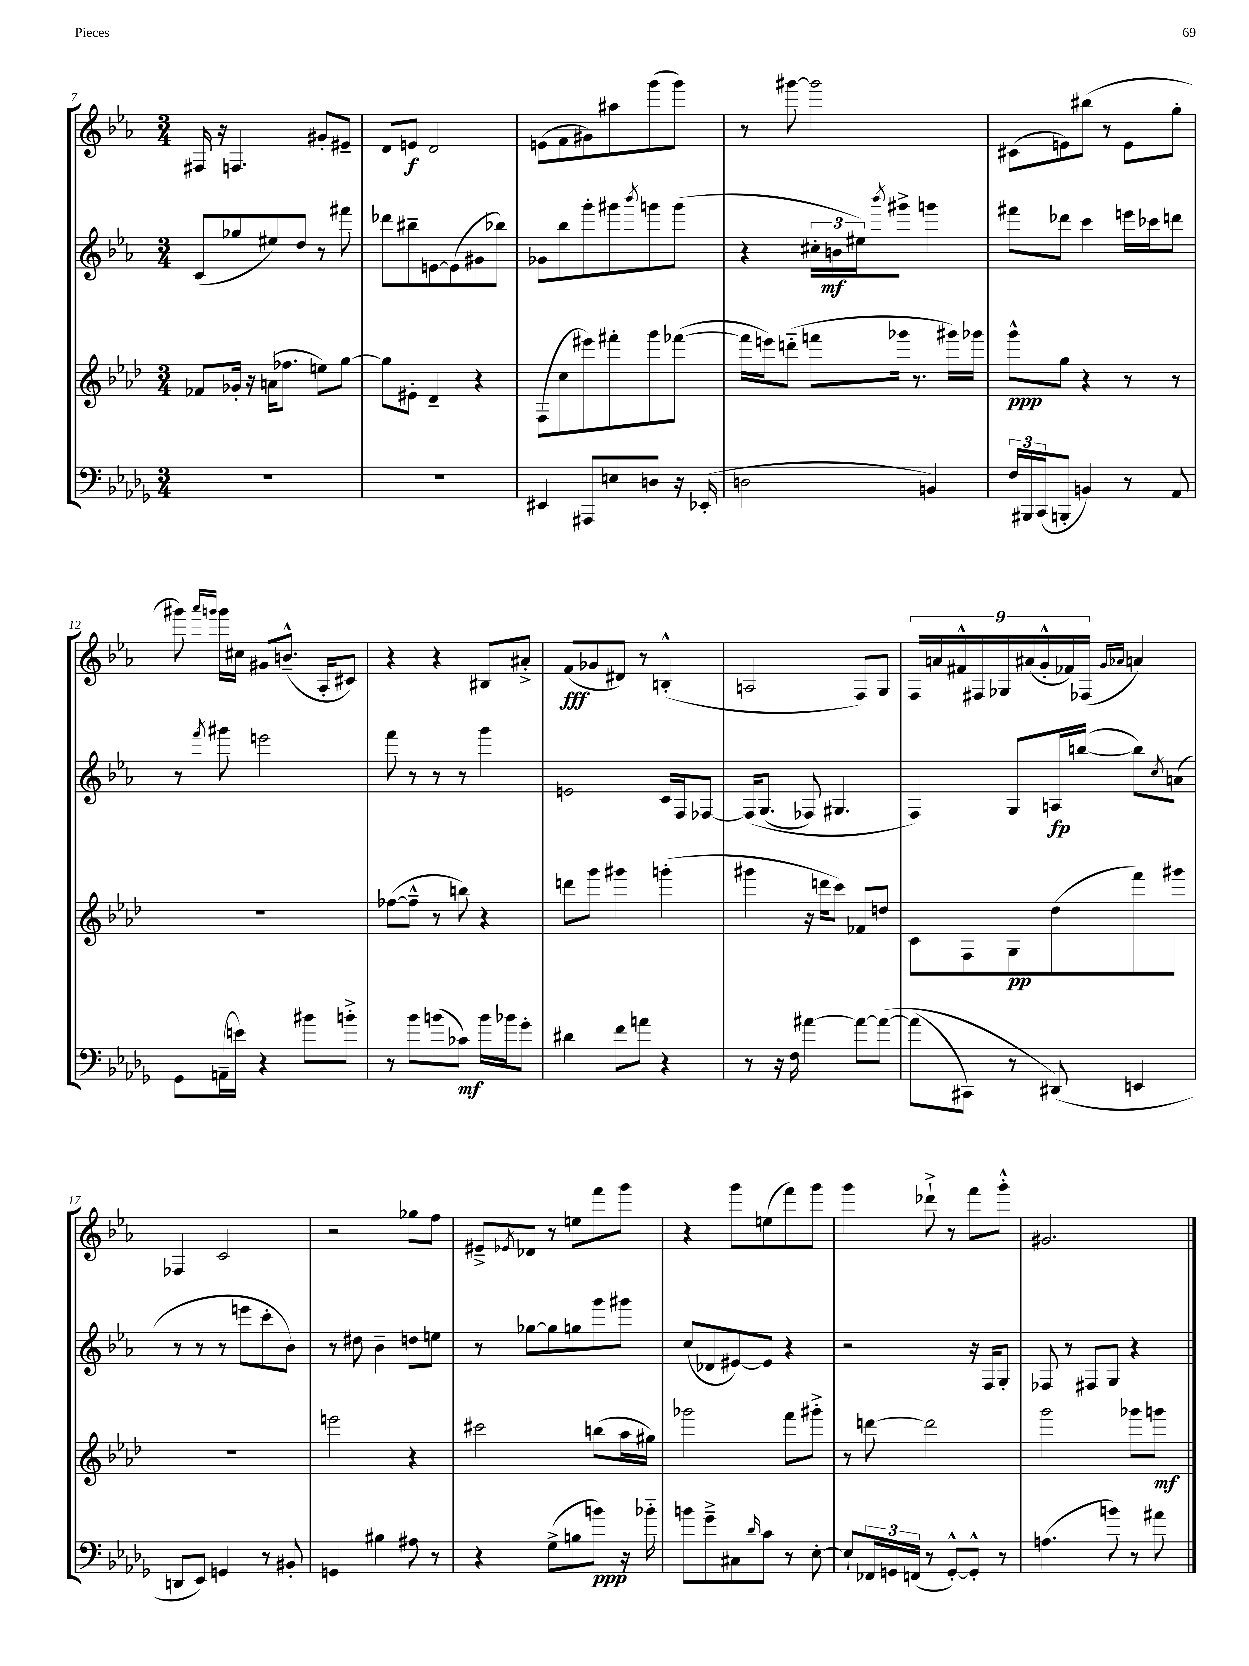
<<
\new StaffGroup <<
\new Staff = "s0" {
    \clef treble \key ees \major \numericTimeSignature \time 3/4
    fis16 r16 f4. gis'8-. eis'8-- |
    d'8 e'8\f d'2 |
    e'8( f'8 gis'8) ais''8 g'''8( g'''8) |
    r8 gis'''8~ gis'''2 |
    cis'8( e'8) bis''8( r8 e'8 g''8-. |
    gis'''8) \grace { aes'''16 g'''16 } g'''16 cis''16 gis'8 b'8.---^( aes16-. cis'8) |
    r4 r4 bis8 ais'8-.-> |
    f'8\fff( ges'8 dis'8) r8 b4-.-^( |
    a2 f8) g8 |
    \tuplet 9/8 { f16 a'16 fis'16-^ fis16 ges16 ais'16( g'16-.-^ fes'16) fes16( } \grace { g'16 aes'16 } a'4) |
    fes4 c'2 |
    r2 ges''8 f''8 |
    eis'8---> \acciaccatura { ees'8 } des'8 r8 e''8 f'''8 g'''8 |
    r4 g'''8 e''8( f'''8) g'''8 |
    g'''4 des'''8-!-> r8 f'''8 g'''8-.-^ |
    gis'2. \bar "|." |
}
\new Staff = "s1" {
    \clef treble \key ees \major \numericTimeSignature \time 3/4
    c'8( ges''8 eis''8) d''8 r8 fis'''8 |
    des'''8 bis''8-- e'8~ e'8( gis'8 bes''8) |
    ges'8 bes''8 g'''8-. gis'''8 \acciaccatura { bes'''8 } g'''8 g'''8( |
    r4 \tuplet 3/2 { cis''16-. b'16\mf eis''16) } \acciaccatura { bes'''8 } gis'''8-> g'''4 |
    fis'''8 des'''8 c'''4 e'''16 ces'''16 d'''8 |
    r8 \acciaccatura { f'''8 } gis'''8 e'''2 |
    f'''8 r8 r8 r8 g'''4 |
    e'2 c'16 f16 fes8~ |
    fes16\( g8.( fes8) gis4. |
    f4\) g8 a16\fp b''16~( b''8) \acciaccatura { c''8 } a'8( |
    r8 r8 r8 e'''8 c'''8-. bes'8) |
    r8 dis''8 bes'4-- d''8 e''8 |
    r8 ges''8~ ges''8 g''8 g'''8 gis'''8 |
    c''8( des'8 eis'8~) eis'8 r4 |
    r2 r16 f16 g8-. |
    fes8 r8 fis8 g8 r4 \bar "|." |
}
\new Staff = "s2" {
    \clef treble \key aes \major \numericTimeSignature \time 3/4
    fes'8 ges'16-. r16 a'16( fes''8. e''8) g''8~ |
    g''8 eis'8-. des'4-- r4 |
    f8( c''8 eis'''8) fis'''8-. g'''8 fes'''8~( |
    fes'''16 e'''16) d'''8-_( f'''8 ges'''16 r8. gis'''16) ges'''16 |
    g'''8-^\ppp g''8 r4 r8 r8 |
    R2. |
    fes''8~( fes''8---^ r8 b''8) r4 |
    d'''8 g'''8 gis'''4 g'''4-.( |
    gis'''4 r16 d'''16 c'''8) fes'8 d''8 |
    c'8 f8 g8\pp des''8( f'''8) gis'''8 |
    R2. |
    e'''2 r4 |
    cis'''2 b''8( aes''16 gis''16) |
    ges'''2 f'''8 gis'''8-.-> |
    r8 d'''8~ d'''2 |
    g'''2 ges'''8 g'''8\mf \bar "|." |
}
\new Staff = "s3" {
    \clef bass \key des \major \numericTimeSignature \time 3/4
    R2. |
    R2. |
    eis,4 ais,,8 e8 d8 r16 ees,16-.( |
    d2 b,4) |
    \tuplet 3/2 { f16 bis,,16 c,16( } b,,8-. b,4) r8 aes,8 |
    ges,8 a,16--( e'16) r4 bis'8 b'8-.-> |
    r8 bes'8 b'8( ces'8\mf) b'16 bes'16 ges'8-. |
    dis'4 f'8 a'8 r4 |
    r8 r16 f16 ais'4~ ais'8~ ais'8~\( |
    ais'8( cis,8) r8 dis,8(\) e,4 |
    d,8 ees,8) g,4 r8 bis,8-. |
    g,4 bis4 ais8 r8 |
    r4 ges8->( b8 b'8\ppp) r16 bes'16-_ |
    b'8 ges'8---> cis8 \grace { des'16 } c'8 r8 ees8~-. |
    ees8-! \tuplet 3/2 { fes,16 g,16 f,16( } r8 g,8~-.-^) g,8-.-^ r8 |
    a4.( b'8) r8 ais'8 \bar "|." |
}
>>
>>
\layout { \context { \Score currentBarNumber = #7 } }
